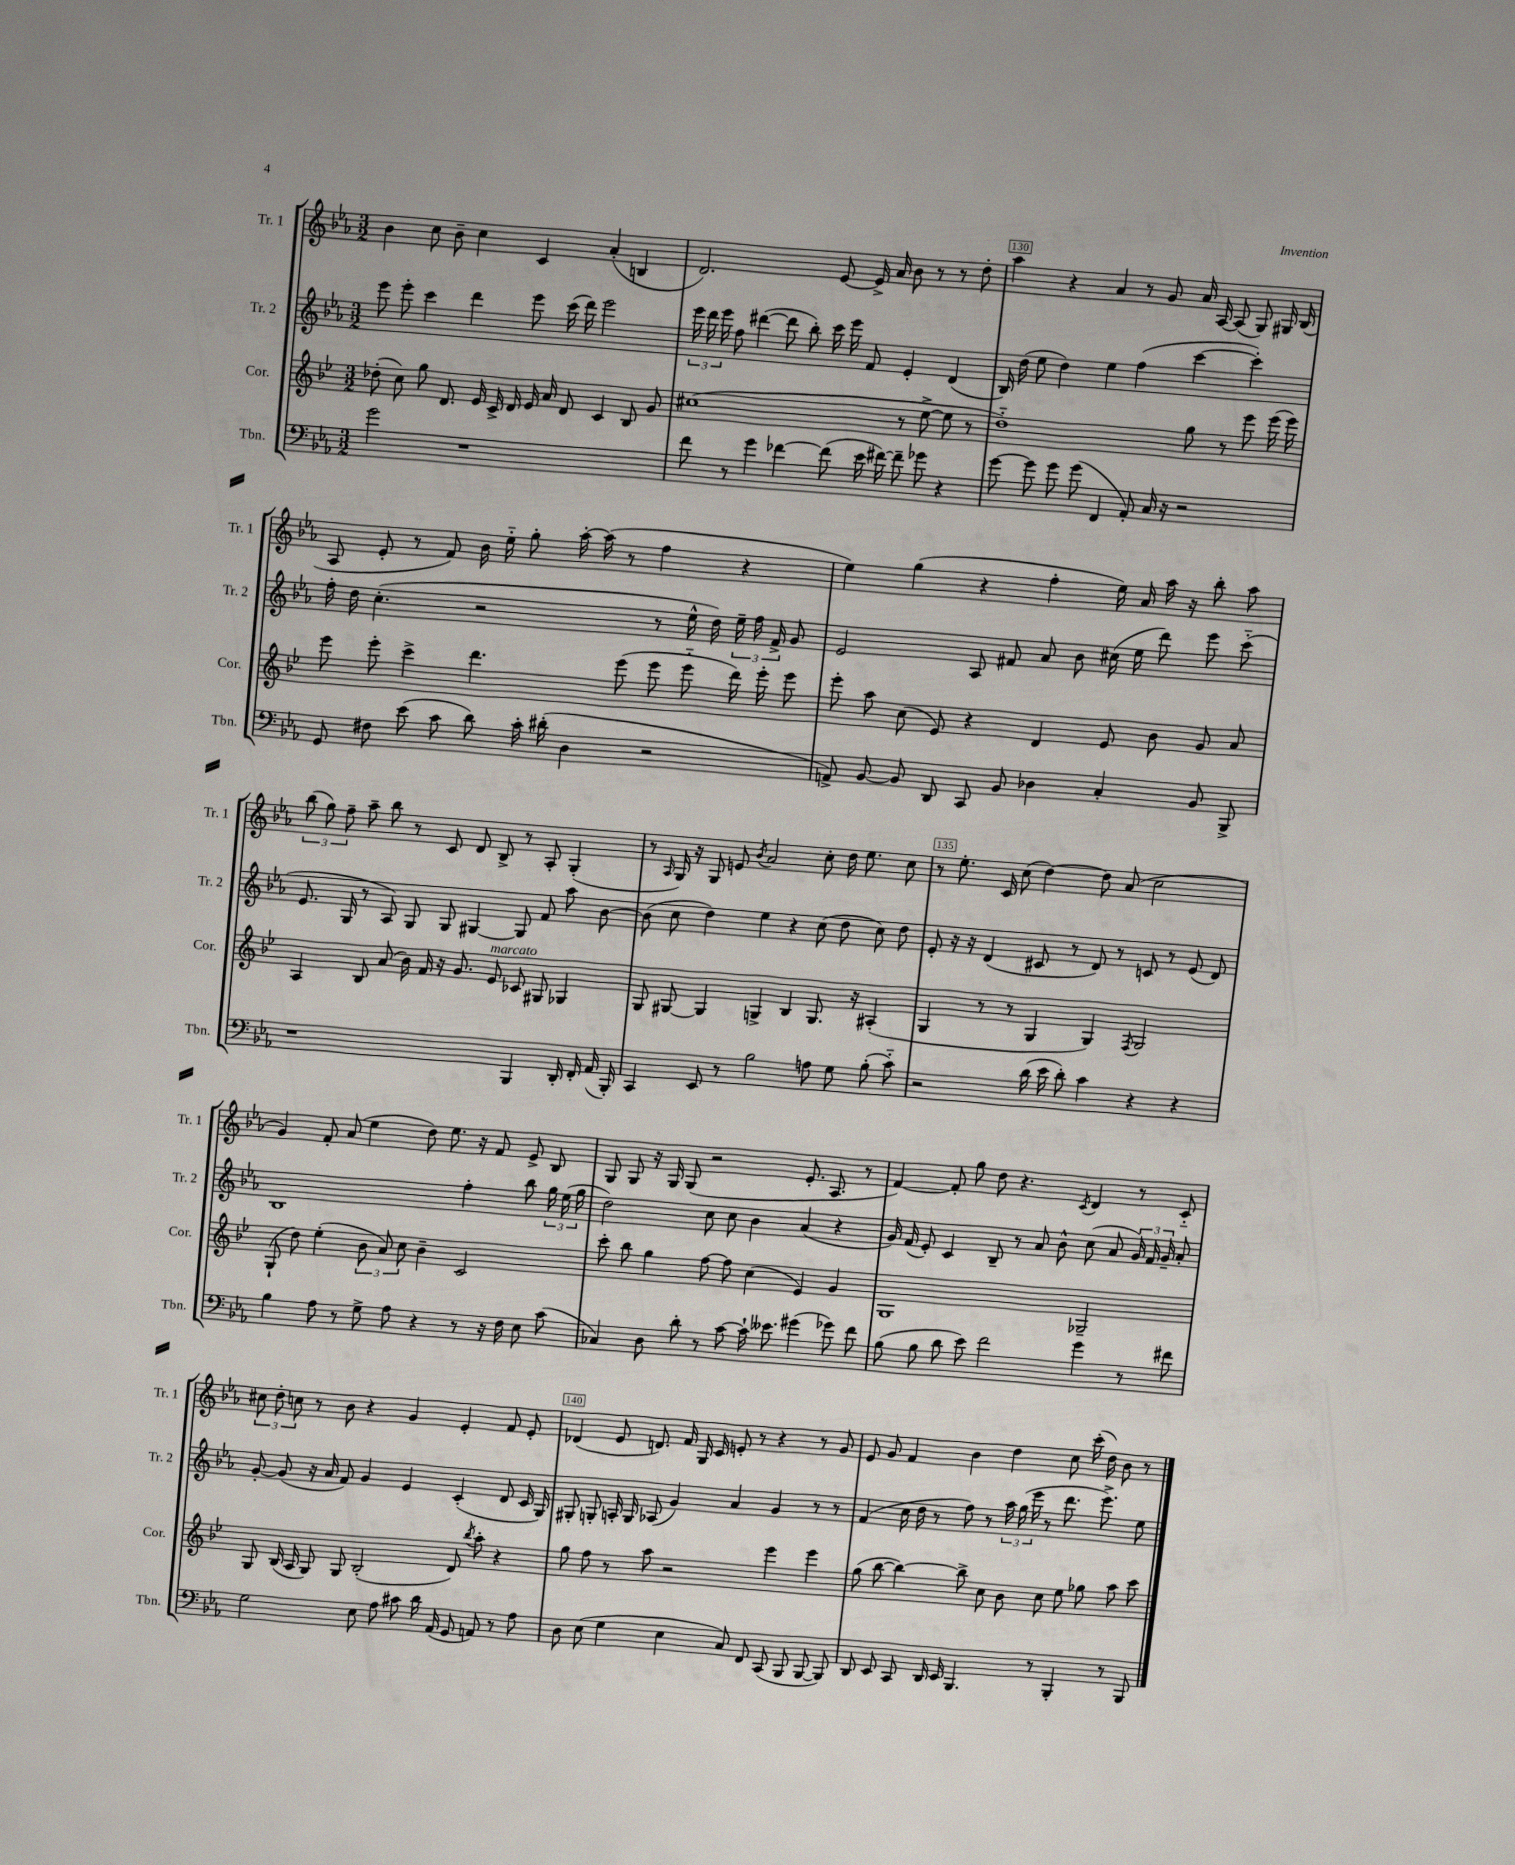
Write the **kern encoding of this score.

**kern	**kern	**kern	**kern
*staff4	*staff3	*staff2	*staff1
*clefF4	*clefG2	*clefG2	*clefG2
*k[b-e-a-]	*k[b-e-]	*k[b-e-a-]	*k[b-e-a-]
*M3/2	*M3/2	*M3/2	*M3/2
2g	(8dd-'	8eee-	4b-
.	8cc)	8eee-'	.
.	8gg	4ccc	8cc
.	8.d	.	8b-~
1r	.	4ddd	4cc
.	16e-	.	.
.	16c^	.	.
.	16d	.	.
.	16e-	8eee-	4c
.	16a	.	.
.	8d	(16ccc	.
.	.	16ddd)	.
.	4c	2eee-	(4a-'
.	8B-	.	4B
.	8g	.	.
=	=	=	=
8f	(1cc#	24eee-	2.d)
.	.	24ddd	.
.	.	24eee-	.
8r	.	8ff	.
4g	.	([4ddd#	.
[4f-	.	8ddd#]	.
.	.	8bb-')	.
(8f-]	.	16ccc	[8e-
.	.	16eee-	.
16e-	.	8f	16e-^]
[16f#)	.	.	16a-
8f#~]	8r	4e-'	8b-
8g-	[8ee-^	.	8r
4r	8ee-]	(4d	8r
.	8r	.	8dd'
=	=	=	=
[8g	1dd'~)	16B-)	4aa-
.	.	(16dd	.
8g]	.	8ee-	.
8g	.	4dd)	4r
(8g	.	.	.
4FF	.	4ee-	4a-
8AA-')	.	(4ff	8r
16C	.	.	8g
16r	.	.	.
2r	8gg	[4ccc	16a-
.	.	.	[16A-
.	8r	.	(8A-]
.	8eee-	4ccc'])	8G)
.	(16eee-	.	16G#
.	16eee-)	.	(16B-
=	=	=	=
8GG	8eee-	16ff'	8A-
.	.	16dd	.
8F#	8eee-'	(4.cc'	8e-'
(8e-	4ccc^	.	8r
8c	.	.	8f)
8d)	4.ddd	2r	16b-
.	.	.	16ee-'~
16c'	.	.	8gg'
(16d#'	.	.	.
4D	.	.	[16aa-'
.	.	.	(16aa-]
.	(8eee-	.	8r
2r	8eee-	8r	4ff
.	8eee-'~	16ee-^^	.
.	.	16dd)	.
.	16ddd)	24ee-~	4r
.	.	24ff	.
.	16eee-'	.	.
.	.	24f^	.
.	8eee-	8g	.
=	=	=	=
8AA^)	8eee-'	2e-	4ee-)
[8BB-	8aa	.	.
8BB-]	(8cc	.	(4gg
8DD	8e-)	.	.
8CC	4r	8A-	4r
8BB-	.	8f#	.
4D-	4d	8a-	4ff'
.	.	8b-	.
4C'	8e-	(16cc#	16ee-)
.	.	16ee-	16a-
.	8b-	8ddd)	16aa-
.	.	.	16r
8BB-	8g	8eee-	8bb-'
8BBB-^	8a	(8ccc'~	8aa-
=	=	=	=
1r	4A	8.e-	(12bb-
.	.	.	12gg)
.	.	.	12ff~
.	.	16G	.
.	8B-	8r	8aa-~
.	(8a	8A-)	8bb-
.	16b-)	8G	8r
.	16f	.	.
.	16r	8G	8c
.	8.g	.	.
.	.	[4G#	8d
.	8e-	.	8B-^
4BBB-	8c-	8G#]	8r
.	8G#	8f	8A-'
16DD'	4G-	8aa-	(4G'
16FF'	.	.	.
(16AA-	.	[8b-	.
16BBB-')	.	.	.
=	=	=	=
4CC	8G	(8b-]	8r
.	.	.	16qqA-
.	[8G#	8cc	16G)
.	.	.	16r
8EE-	4G#]	4dd)	8G
8r	.	.	8e
.	.	.	8qb-
2B-	4G^	4ee-	2a-
.	4B-	4r	.
8A	8.G	(8cc	8cc'
8G	.	8dd	16dd
.	16r	.	8.ee-
(8B-'	(4A#'	8cc)	.
8c'~)	.	8dd	8cc
=	=	=	=
2r	4G	8e-'	8r
.	.	16r	8.ee-'
.	.	16r	.
.	8r	(4d	.
.	.	.	16c
.	8r	.	(8cc
(16d	4G	8c#	[4dd)
16e-	.	.	.
8d')	.	8r	.
4c	4G)	8d)	8dd]
.	.	8r	(8a-
.	8qF	.	.
4r	2G	8c	2cc
.	.	8r	.
4r	.	(8e-	.
.	.	8d)	.
=	=	=	=
4B-	(8G`	1B-	4g)
.	8dd)	.	.
8A-	(4ee-'	.	8f'
8r	.	.	(8a-
8G^	12b-	.	4ee-
.	12a)	.	.
8A-	.	.	.
.	12cc	.	.
4r	4b-~	.	8dd)
.	.	.	8.ee-
8r	2c	4ff'	.
.	.	.	16r
16r	.	.	8f
16F	.	.	.
8E-	.	8bb-	8e-^
(8c	.	24gg	8B-
.	.	(24ee-	.
.	.	24gg	.
=	=	=	=
4C-)	8ccc'	2dd)	8G
.	8bb-	.	8G
8D	4gg	.	16r
.	.	.	16G
8d'	.	.	(8G
8r	[8ff	8cc	2r
[8c	8ff]	8cc	.
16c`]	(4cc	4b-	.
8.e--	.	.	.
(4g#	4e-)	(4a-	8.e-'
.	.	.	8.A-
8g-)	4g	4r	.
8f	.	.	8r
=	=	=	=
(8B-	1G	16g)	[4f)
.	.	(16f	.
8B-	.	8e-')	.
8d	.	4c	8f']
8e-)	.	.	8gg
2f	.	8B-~	8dd
.	.	8r	4.r
.	.	8a-	.
.	.	8b-^^	.
.	.	.	8qc
4g	2G-~	(8cc	4d
.	.	8a-	.
8r	.	24g)	8r
.	.	24f	.
.	.	24g~	.
8f#	.	8a-'	8c'~
=	=	=	=
2G	8G	[8g'	12cc#
.	.	.	12dd'
.	(16B-	(8g]	.
.	.	.	12cc
.	16A	.	.
.	8G)	16r	8r
.	.	16a-	.
.	8G	8f)	8b-
8E-	(2B-'	4g	4r
8A-	.	.	.
8c#	.	4e-	4g
16d	.	.	.
(16AA-	.	.	.
8GG	8d)	(4c'	4e-'
.	8qbb-	.	.
8AA)	8aa'	.	.
8r	4r	8d	8f
8A-	.	16c	8e-'
.	.	16G)	.
=	=	=	=
8D	8gg	8G#'	(4d-
(8E-	8ff	8G'	.
4G	8r	16A'	8e-
.	.	16G	.
.	8aa	(8A-	8.d)
4E-	2r	4g)	.
.	.	.	16f
.	.	.	16G
.	.	.	16c
8C)	.	4a-	8e'
8FF	.	.	8r
(8CC	4eee-	4g	4r
8BBB-	.	.	.
[8BBB-	4eee-	8r	8r
8BBB-])	.	8r	8g
=	=	=	=
8DD	(8gg	(4f	8e-
8EE-	[8bb-	.	8g
8CC	4bb-_)	16cc	4f
.	.	16dd	.
16DD	.	8r	.
16EE-	.	.	.
4.BBB-	8bb-^]	8ff)	4b-
.	8cc	8r	.
.	8b-	24aa-	4dd
.	.	(24gg	.
.	.	24eee-	.
8r	8cc	8r	.
4BBB-'	8ee-	8.ddd	8cc
.	8gg-	.	(16ccc'
.	.	8.eee-^)	16dd)
8r	8aa	.	8b-
8BBB-	8ccc	8ee-	8r
==	==	==	==
*-	*-	*-	*-
